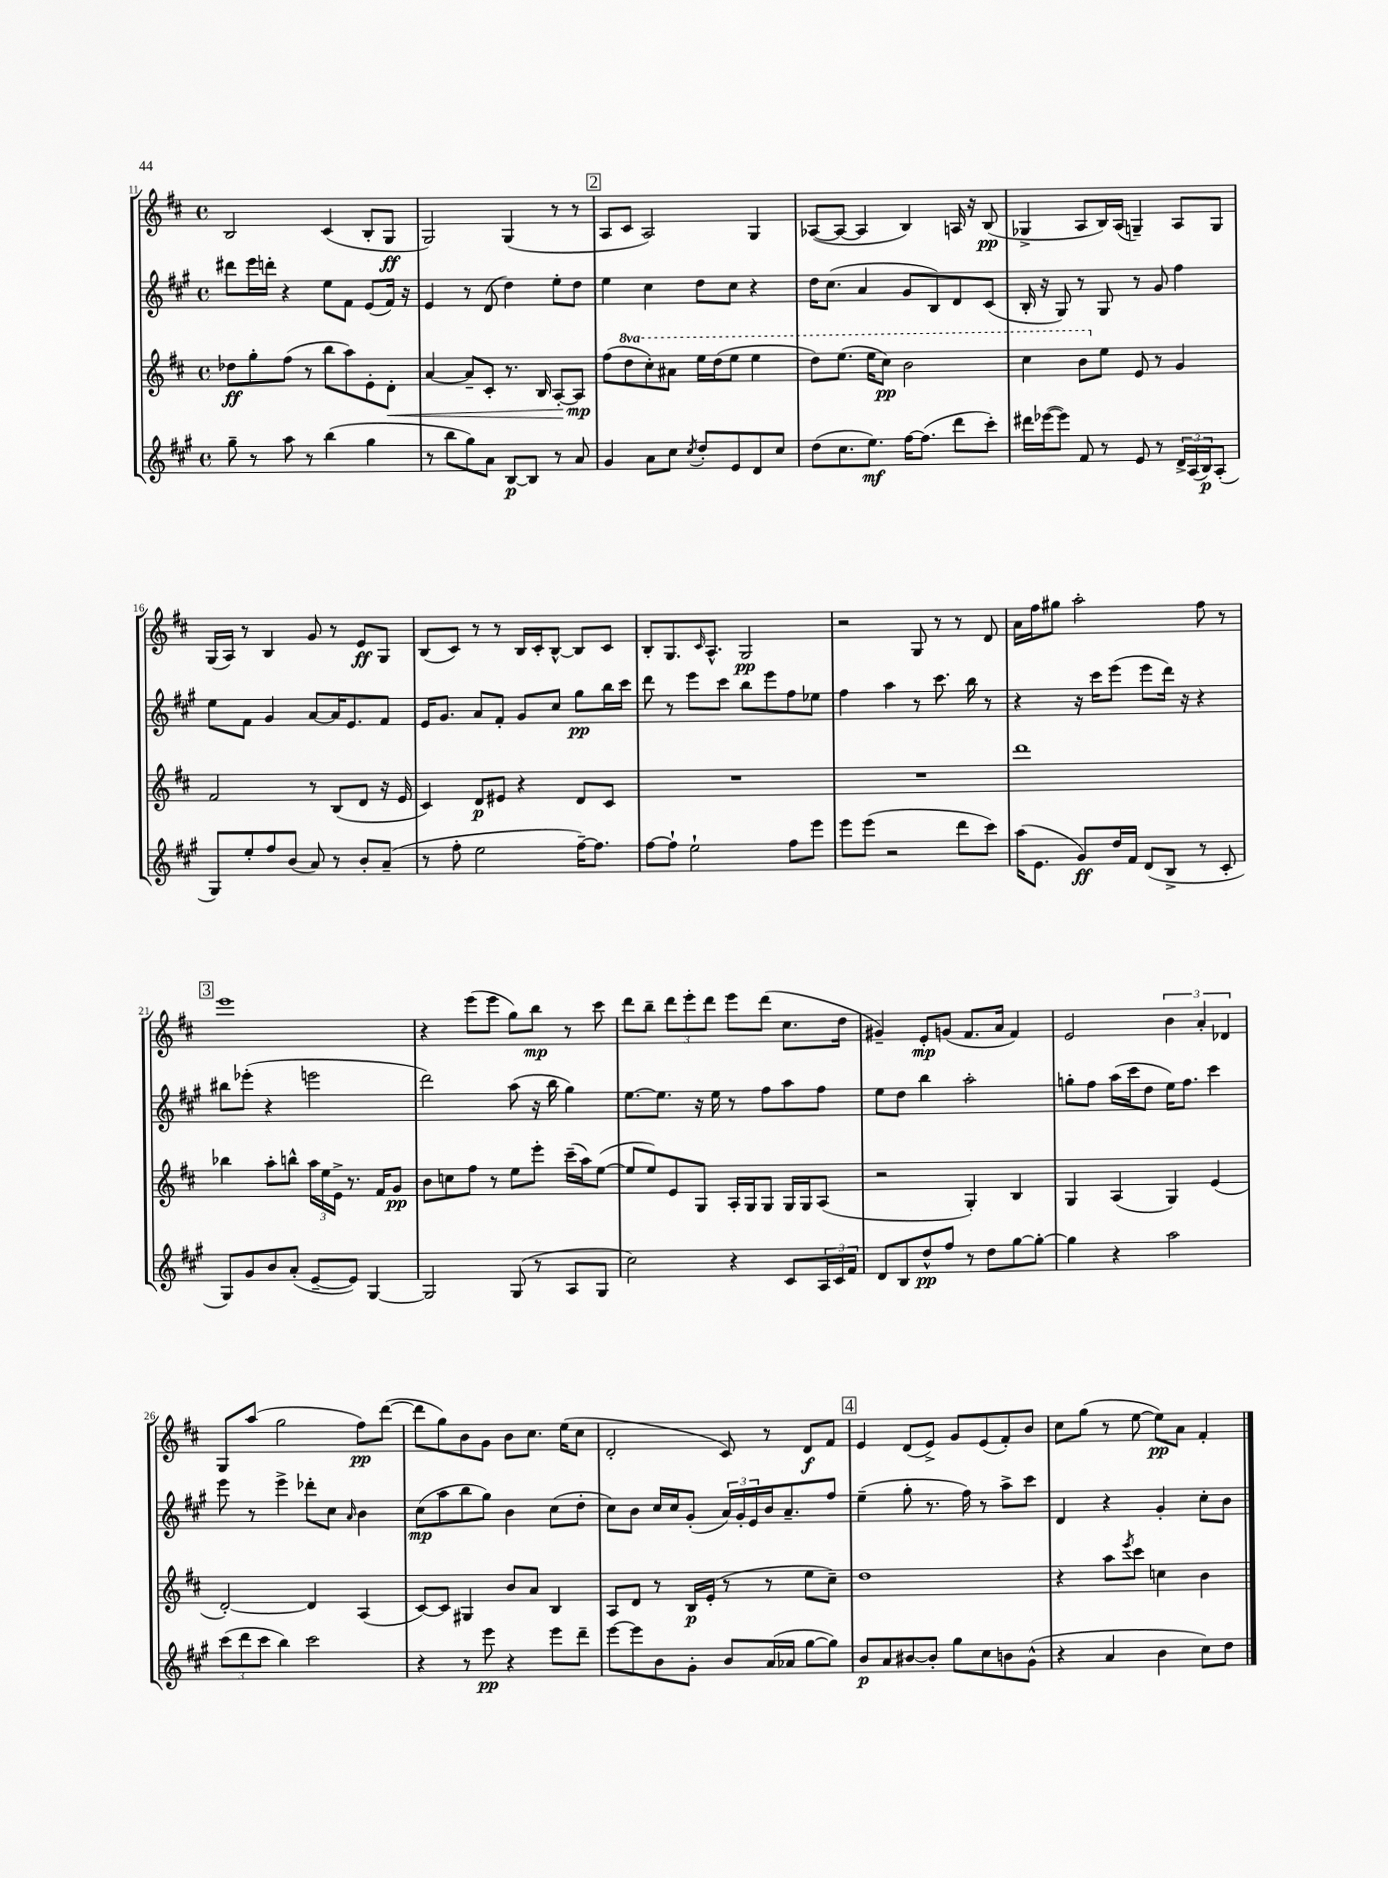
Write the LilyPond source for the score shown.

<<
\new StaffGroup <<
\new Staff = "s0" {
    \clef treble \key d \major \defaultTimeSignature \time 4/4
    b2 cis'4( b8-. g8\ff |
    g2) g4( r8 r8 |
    \mark \markup { \box "2" } a8 cis'8 a2) g4 |
    aes8~( aes8~ aes4 b4) a16 r16 b8\pp( |
    ges4-> a8 b16) a16( g4--) a8 g8 |
    g16( a16) r8 b4 g'8 r8 e'8\ff g8 |
    b8( cis'8) r8 r8 b16 cis'16-. b8~-^ b8 cis'8 |
    b8-. g8. \grace { cis'16 } a8.-^ g2\pp |
    r2 g8 r8 r8 d'8 |
    a'16 fis''16 gis''8 a''2-. fis''8 r8 |
    \mark \markup { \box "3" } e'''1 |
    r4 e'''8( e'''8 g''8) b''8\mp r8 cis'''8 |
    d'''8 b''8-- \tuplet 3/2 { d'''8 e'''8-. d'''8 } e'''8 d'''8( cis''8. d''16 |
    gis'4--) e'8-.\mp g'8( fis'8. a'16 fis'4) |
    e'2 \tuplet 3/2 { b'4 a'4-. des'4 } |
    g8 a''8( g''2 fis''8\pp) d'''8~( |
    d'''8 g''8) b'8 g'8 b'8 cis''8. e''16( cis''8 |
    d'2-. cis'8) r8 d'8\f fis'8 |
    \mark \markup { \box "4" } e'4 d'8( e'8->) g'8 e'8( fis'8-.) b'8 |
    cis''8 g''8( r8 e''8~ e''8\pp) a'8 fis'4-. \bar "|." |
}
\new Staff = "s1" {
    \clef treble \key a \major \defaultTimeSignature \time 4/4
    dis'''8 e'''16 d'''16-. r4 e''8 fis'8 e'8( fis'16) r16 |
    e'4 r8 d'8( d''4) e''8-. d''8 |
    \mark \markup { \box "2" } e''4 cis''4 d''8 cis''8 r4 |
    d''16 cis''8.( a'4 gis'8 b8) d'8 cis'8( |
    b16-. r16 gis8) r8 gis8 r8 gis'8 fis''4 |
    e''8 fis'8 gis'4 a'8~ a'16 e'8. fis'8 |
    e'16 gis'8. a'8 fis'8-. gis'8 cis''8 gis''8\pp b''16 cis'''16 |
    d'''8 r8 e'''8 cis'''8 b''8 e'''8 fis''8 ees''8 |
    fis''4 a''4 r8 cis'''8. b''16 r8 |
    r4 r16 cis'''16 e'''8( e'''8 d'''16) r16 r4 |
    \mark \markup { \box "3" } bis''8 ees'''8-.( r4 e'''2 |
    d'''2) a''8( r16 b''16 gis''4) |
    e''8.~ e''8. r16 e''16 r8 fis''8 a''8 fis''8 |
    e''8 d''8 b''4 a''2-. |
    g''8-. fis''8 a''16( cis'''16 d''8 e''16) fis''8. cis'''4 |
    e'''8 r8 e'''4-> des'''8-. cis''8 \grace { a'16 } b'4 |
    cis''8\mp( a''8 b''8 gis''8) b'4 cis''8( d''8-. |
    cis''8) b'8 cis''16 cis''16 gis'8-.( \tuplet 3/2 { a'16) gis'16-. e'16 } b'16 a'8.-- fis''8 |
    \mark \markup { \box "4" } e''4--( gis''8-. r8. fis''16) r8 a''8-> cis'''8 |
    d'4 r4 gis'4-. cis''8-. b'8 \bar "|." |
}
\new Staff = "s2" {
    \clef treble \key d \major \defaultTimeSignature \time 4/4 \set Staff.ottavationMarkups = #ottavation-simple-ordinals
    des''8\ff g''8-. fis''8( r8 b''8 a''8) e'8-. d'8-.\< |
    a'4~ a'8-- cis'8-. r8. b16 a8~-.\! a8\mp |
    \mark \markup { \box "2" } fis''8( \ottava #1 d'''8 cis'''8-.) ais''8 e'''16 d'''16( e'''8 e'''4 |
    d'''8) e'''8.( e'''16 cis'''8\pp) b''2 |
    cis'''4 b''8 \ottava #0 e''8 e'8 r8 g'4 |
    fis'2 r8 b8( d'8 r16 e'16 |
    cis'4) d'8\p eis'8 r4 d'8 cis'8 |
    R1 |
    R1 |
    d'''1 |
    \mark \markup { \box "3" } bes''4 a''8-. b''8-^ \tuplet 3/2 { a''16 e''16 e'16-> } r8. fis'16 g'8\pp |
    b'8 c''8 fis''8 r8 e''8 e'''8-. cis'''16--( a''16) e''8~( |
    e''8 e''8) e'8 g8 a16-. g16 g8 g16 g16 a8( |
    r2 g4-.) b4 |
    g4 a4( g4) e'4( |
    d'2~-.) d'4 a4( |
    cis'8~) cis'8 gis4 b'8 a'8 b4 |
    a8 d'8 r8 b16\p e'16-.( r8 r8 e''8 cis''8--) |
    \mark \markup { \box "4" } d''1 |
    r4 a''8 \acciaccatura { e'''8 } cis'''8 c''4 b'4 \bar "|." |
}
\new Staff = "s3" {
    \clef treble \key a \major \defaultTimeSignature \time 4/4
    gis''8-- r8 a''8 r8 b''4( gis''4 |
    r8 b''8 gis''8) a'8 b8~\p b8 r8 a'8 |
    \mark \markup { \box "2" } gis'4 a'8 cis''8 \acciaccatura { cis''8 } d''8-. e'8 d'8 cis''8 |
    d''8( cis''8. e''8.\mf) fis''16~ fis''8.( d'''8 cis'''8-.) |
    dis'''16 ees'''16~( ees'''8) fis'8 r8 e'8 r8 \tuplet 3/2 { d'16-> a16( b16\p) } a8-.( |
    gis8) e''8-. fis''8 b'8( a'8) r8 b'8-. a'8--( |
    r8 fis''8-. e''2 fis''16~--) fis''8. |
    fis''8~ fis''8-! e''2-! fis''8 e'''8 |
    e'''8 e'''8( r2 d'''8 cis'''8) |
    a''16( e'8. gis'8\ff) d''16 fis'16 d'8( b8-> r8 cis'8-. |
    \mark \markup { \box "3" } gis8) gis'8 b'8 a'8-.( e'8~-- e'8) gis4~ |
    gis2 gis8( r8 a8 gis8 |
    cis''2) r4 cis'8 \tuplet 3/2 { a16 cis'16 fis'16 } |
    d'8 b8 d''8-^\pp fis''8 r8 d''8 gis''8~ gis''8~-. |
    gis''4 r4 a''2 |
    \tuplet 3/2 { cis'''8( d'''8 cis'''8 } b''4) cis'''2 |
    r4 r8 e'''8\pp r4 e'''8 d'''8-- |
    e'''8~ e'''8 b'8 gis'8-. b'8 a'16( aes'16 gis''8~ gis''8) |
    \mark \markup { \box "4" } b'8\p a'8 bis'8~ bis'8-. gis''8 cis''8 b'8 gis'8-^( |
    r4 a'4 b'4 cis''8) d''8 \bar "|." |
}
>>
>>
\layout { \context { \Score currentBarNumber = #11 } }
